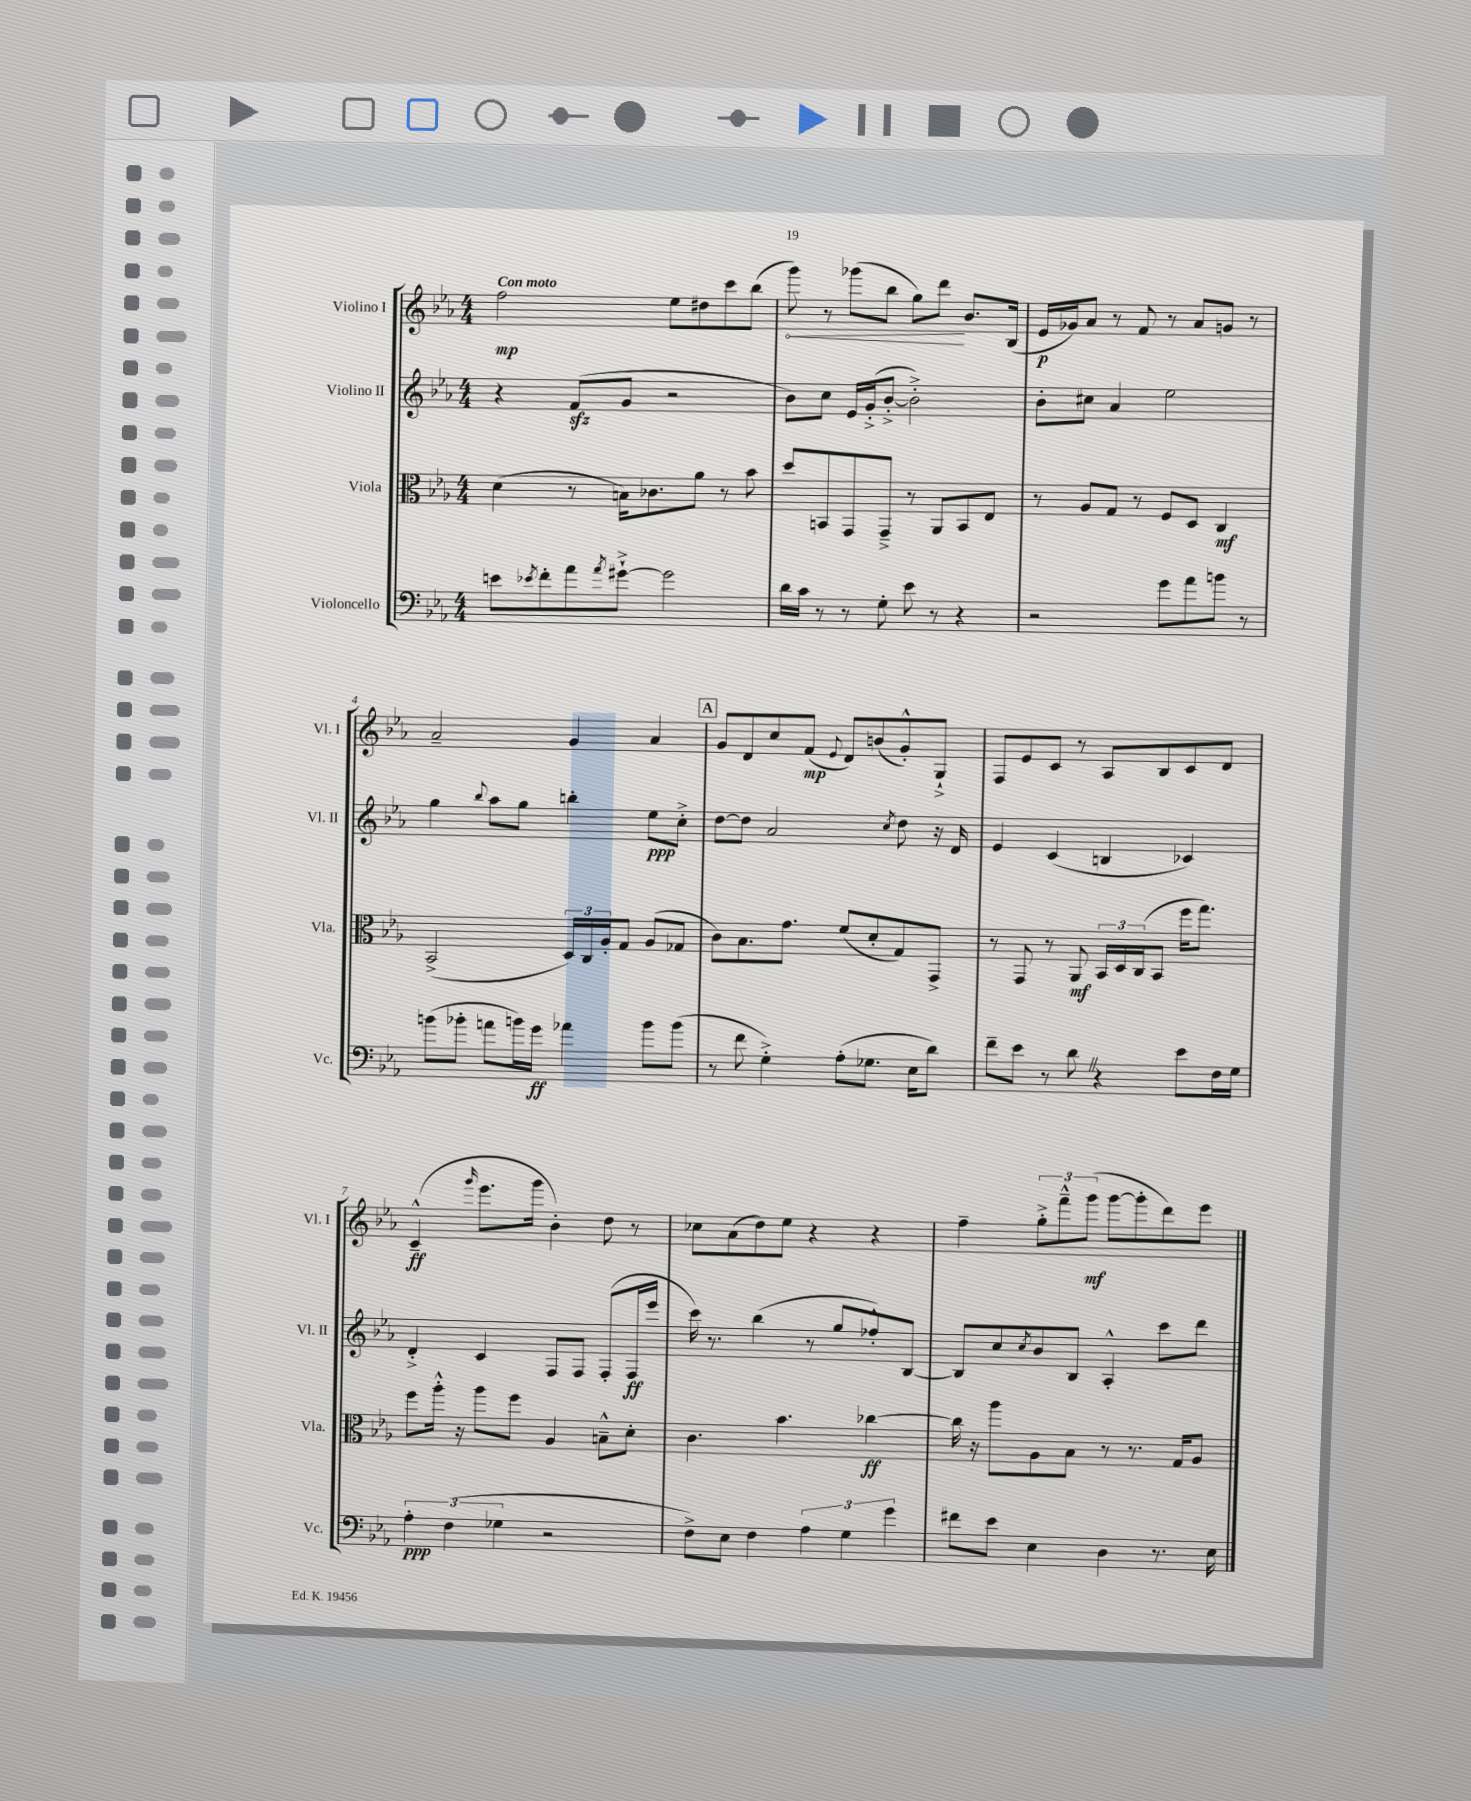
<<
\new StaffGroup <<
\new Staff = "s0" \with { instrumentName = "Violino I" shortInstrumentName = "Vl. I" } {
    \clef treble \key ees \major \numericTimeSignature \time 4/4 \tempo "Con moto"
    f''2\mp ees''8 dis''8 c'''8 bes''8( |
    \once \override Hairpin.circled-tip = ##t g'''8\<) r8 ges'''8( bes''8 g''8) d'''8\! bes'8. bes16( |
    ees'16\p ges'16) aes'8 r8 f'8 r8 aes'8 g'8 r8 |
    aes'2-- g'4 aes'4 |
    \mark \markup { \box "A" } g'8 d'8 c''8 f'8\mp( \appoggiatura { ees'8 } d'8) b'8( g'8-.-^) g8-!-> |
    f8 ees'8 c'8 r8 aes8 bes8 c'8 d'8 |
    c'4---^\ff( \grace { g'''16 } ees'''8. g'''16 bes'4-.) d''8 r8 |
    ces''8 aes'8( d''8) ees''8 r4 r4 |
    f''4-- \tuplet 3/2 { g''8-.-> f'''8---^ g'''8\mf( } g'''8~ g'''8-. d'''8) ees'''8 \bar "|." |
}
\new Staff = "s1" \with { instrumentName = "Violino II" shortInstrumentName = "Vl. II" } {
    \clef treble \key ees \major \numericTimeSignature \time 4/4
    r4 f'8\sfz( g'8 r2 |
    bes'8) c''8 ees'16 g'16-.->( bes'8~-.-> bes'2-.->) |
    bes'8-. cis''8 aes'4 ees''2 |
    g''4 \appoggiatura { bes''8 } aes''8 g''8 b''4-. ees''8\ppp c''8-.-> |
    \mark \markup { \box "A" } d''8~ d''8 aes'2 \acciaccatura { c''8 } d''8 r16 d'16 |
    ees'4 c'4( b4 ces'4) |
    d'4-.-> c'4 f8 f8 f8-.( f16\ff ees'''16 |
    c'''16) r8. bes''4( r8 g''8 fes''8-.-^) bes8~ |
    bes8 c''8 \acciaccatura { c''8 } bes'8 bes8 aes4-.-^ c'''8 d'''8 \bar "|." |
}
\new Staff = "s2" \with { instrumentName = "Viola" shortInstrumentName = "Vla." } {
    \clef alto \key ees \major \numericTimeSignature \time 4/4
    d'4( r8 b16) ces'8. aes'8 r8 bes'8 |
    d''8 b,8 g,8 g,8---> r8 aes,8 b,8 ees8 |
    r8 aes8 g8 r8 f8 d8 c4\mf |
    bes,2->( \tuplet 3/2 { d16) c16 aes16-. } g8 aes8( ges8 |
    \mark \markup { \box "A" } c'8) bes8. g'8. f'8( d'8-. g8) g,8-> |
    r8 g,8 r8 aes,8\mf \tuplet 3/2 { bes,16 d16 c16( } bes,8 f''16 g''8.) |
    f''8 aes''16-.-^ r16 aes''8 f''8 aes4 b8---^ d'8-. |
    c'4. bes'4. ces''4~\ff |
    ces''16 r16 aes''8 aes8 bes8 r8 r8. g16 aes8 \bar "|." |
}
\new Staff = "s3" \with { instrumentName = "Violoncello" shortInstrumentName = "Vc." } {
    \clef bass \key ees \major \numericTimeSignature \time 4/4
    e'8 \acciaccatura { ees'8 } f'8-. aes'8 \acciaccatura { aes'8 } gis'8~-!-> gis'2 |
    d'16 c'16 r8 r8 g8-. ees'8 r8 r4 |
    r2 g'8 aes'8 b'8 r8 |
    b'8( bes'8-. a'8 b'16) g'16\ff aes'4 b'8 b'8( |
    \mark \markup { \box "A" } r8 f'8 g4-.->) aes8-.( ges8. ees16 d'8) |
    f'8-- ees'8 r8 d'8 \once \override BreathingSign.text = \markup { \musicglyph "scripts.caesura.straight" } \breathe r4 ees'8 f16 g16 |
    \tuplet 3/2 { aes4-.\ppp f4( ges4 } r2 |
    f8->) ees8 f4 \tuplet 3/2 { aes4 g4 g'4 } |
    fis'8 ees'8 ees4 d4 r8. ees16 \bar "|." |
}
>>
>>
